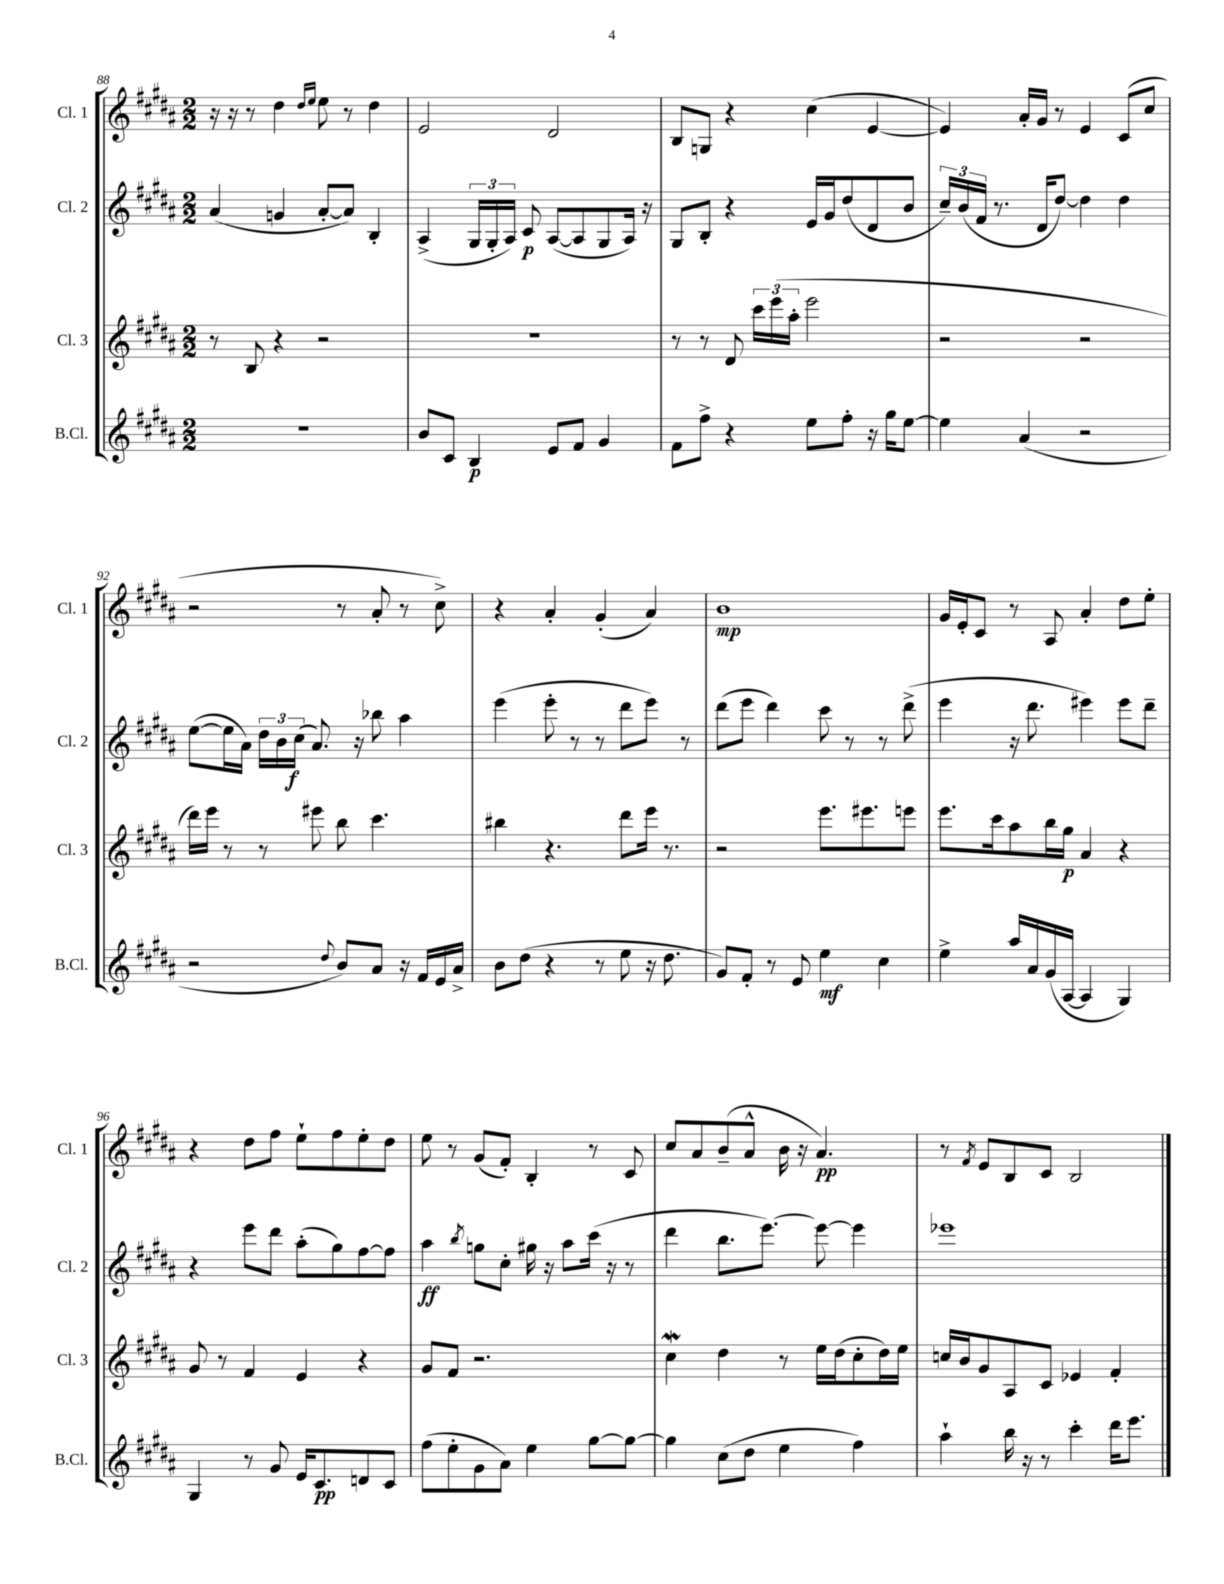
<<
\new StaffGroup <<
\new Staff = "s0" \with { instrumentName = "Cl. 1" shortInstrumentName = "Cl. 1" } {
    \clef treble \key b \major \numericTimeSignature \time 2/2
    \autoBeamOff r16 r16 r8 dis''4 \grace { dis''16[ e''16] } e''8 r8 dis''4 |
    e'2 dis'2 |
    b8[ g8] r4 cis''4( e'4~ |
    e'4) ais'16[-. gis'16] r8 e'4 cis'8[( cis''8] |
    r2 r8 ais'8-. r8 cis''8->) |
    r4 ais'4-. gis'4-.( ais'4) |
    b'1\mp |
    gis'16[ e'16-. cis'8] r8 ais8 ais'4-. dis''8[ e''8]-. |
    r4 dis''8[ fis''8] e''8[-! fis''8 e''8-. dis''8] |
    e''8 r8 gis'8[( fis'8]-.) b4-. r8 cis'8 |
    cis''8[ ais'8 b'8--( ais'8]-^ b'16 r16 ais'4.\pp) |
    r8 \acciaccatura { fis'8 } e'8[ b8 cis'8] b2 \bar "|." |
}
\new Staff = "s1" \with { instrumentName = "Cl. 2" shortInstrumentName = "Cl. 2" } {
    \clef treble \key b \major \numericTimeSignature \time 2/2
    \autoBeamOff ais'4( g'4 ais'8[~-. ais'8]) b4-. |
    ais4->( \tuplet 3/2 { gis16[ gis16-. ais16]) } cis'8\p ais8[~( ais8 gis8 ais16]) r16 |
    gis8[ b8]-. r4 e'16[ gis'16 dis''8( dis'8 b'8] |
    \tuplet 3/2 { cis''16[--) b'16( fis'16] } r8. dis'16[ dis''8]~) dis''4 dis''4 |
    e''8[~( e''16 ais'16]) \tuplet 3/2 { dis''16[ b'16 cis''16]\f( } ais'8.) r16 bes''8 ais''4 |
    e'''4( e'''8-. r8 r8 dis'''8[ e'''8]) r8 |
    dis'''8[( e'''8] dis'''4) cis'''8 r8 r8 dis'''8->( |
    e'''4 r16 dis'''8. eis'''4) eis'''8[ dis'''8]-- |
    r4 e'''8[ dis'''8] ais''8[-.( gis''8) fis''8~ fis''8] |
    ais''4\ff \acciaccatura { b''8 } g''8[ cis''8]-. gis''16 r16 ais''8[ cis'''16]( r16 r8 |
    dis'''4 b''8.[ e'''8.]~) e'''8~ e'''4 |
    ees'''1 \bar "|." |
}
\new Staff = "s2" \with { instrumentName = "Cl. 3" shortInstrumentName = "Cl. 3" } {
    \clef treble \key b \major \numericTimeSignature \time 2/2
    \autoBeamOff r8 b8 r4 r2 |
    r1 |
    r8 r8 dis'8 \tuplet 3/2 { cis'''16[ e'''16( ais''16]-. } e'''2 |
    r2 r2 |
    dis'''16[) e'''16] r8 r8 eis'''8 b''8 cis'''4. |
    bis''4 r4. dis'''8[ e'''16] r8. |
    r2 e'''8.[ eis'''8. e'''8] |
    e'''8.[ cis'''16 ais''8 b''16 gis''16]\p ais'4 r4 |
    gis'8 r8 fis'4 e'4 r4 |
    gis'8[ fis'8] r2. |
    cis''4\mordent dis''4 r8 e''16[ dis''16( cis''8-. dis''16) e''16] |
    c''16[ b'16 gis'8 ais8 cis'8] ees'4 fis'4-. \bar "|." |
}
\new Staff = "s3" \with { instrumentName = "B.Cl." shortInstrumentName = "B.Cl." } {
    \clef treble \key b \major \numericTimeSignature \time 2/2
    \autoBeamOff R1 |
    b'8[ cis'8] b4\p e'8[ fis'8] gis'4 |
    fis'8[ fis''8]-> r4 e''8[ fis''8]-. r16 gis''16[ e''8]~ |
    e''4 ais'4( r2 |
    r2 \appoggiatura { dis''8 } b'8[) ais'8] r16 fis'16[ e'16 ais'16]-> |
    b'8[ dis''8]( r4 r8 e''8 r16 dis''8. |
    gis'8[) fis'8]-. r8 e'8 e''4\mf cis''4 |
    e''4-> ais''16[ ais'16 gis'16( ais16]~ ais4 gis4) |
    gis4 r8 gis'8 e'16[ cis'8.\pp d'8 cis'8] |
    fis''8[( e''8-. gis'8 ais'8]) e''4 gis''8[~ gis''8]~ |
    gis''4 cis''8[( dis''8] e''4 fis''4) |
    ais''4-! b''16 r16 r8 cis'''4-. dis'''16[ e'''8.] \bar "|." |
}
>>
>>
\layout { \context { \Score currentBarNumber = #88 } }
